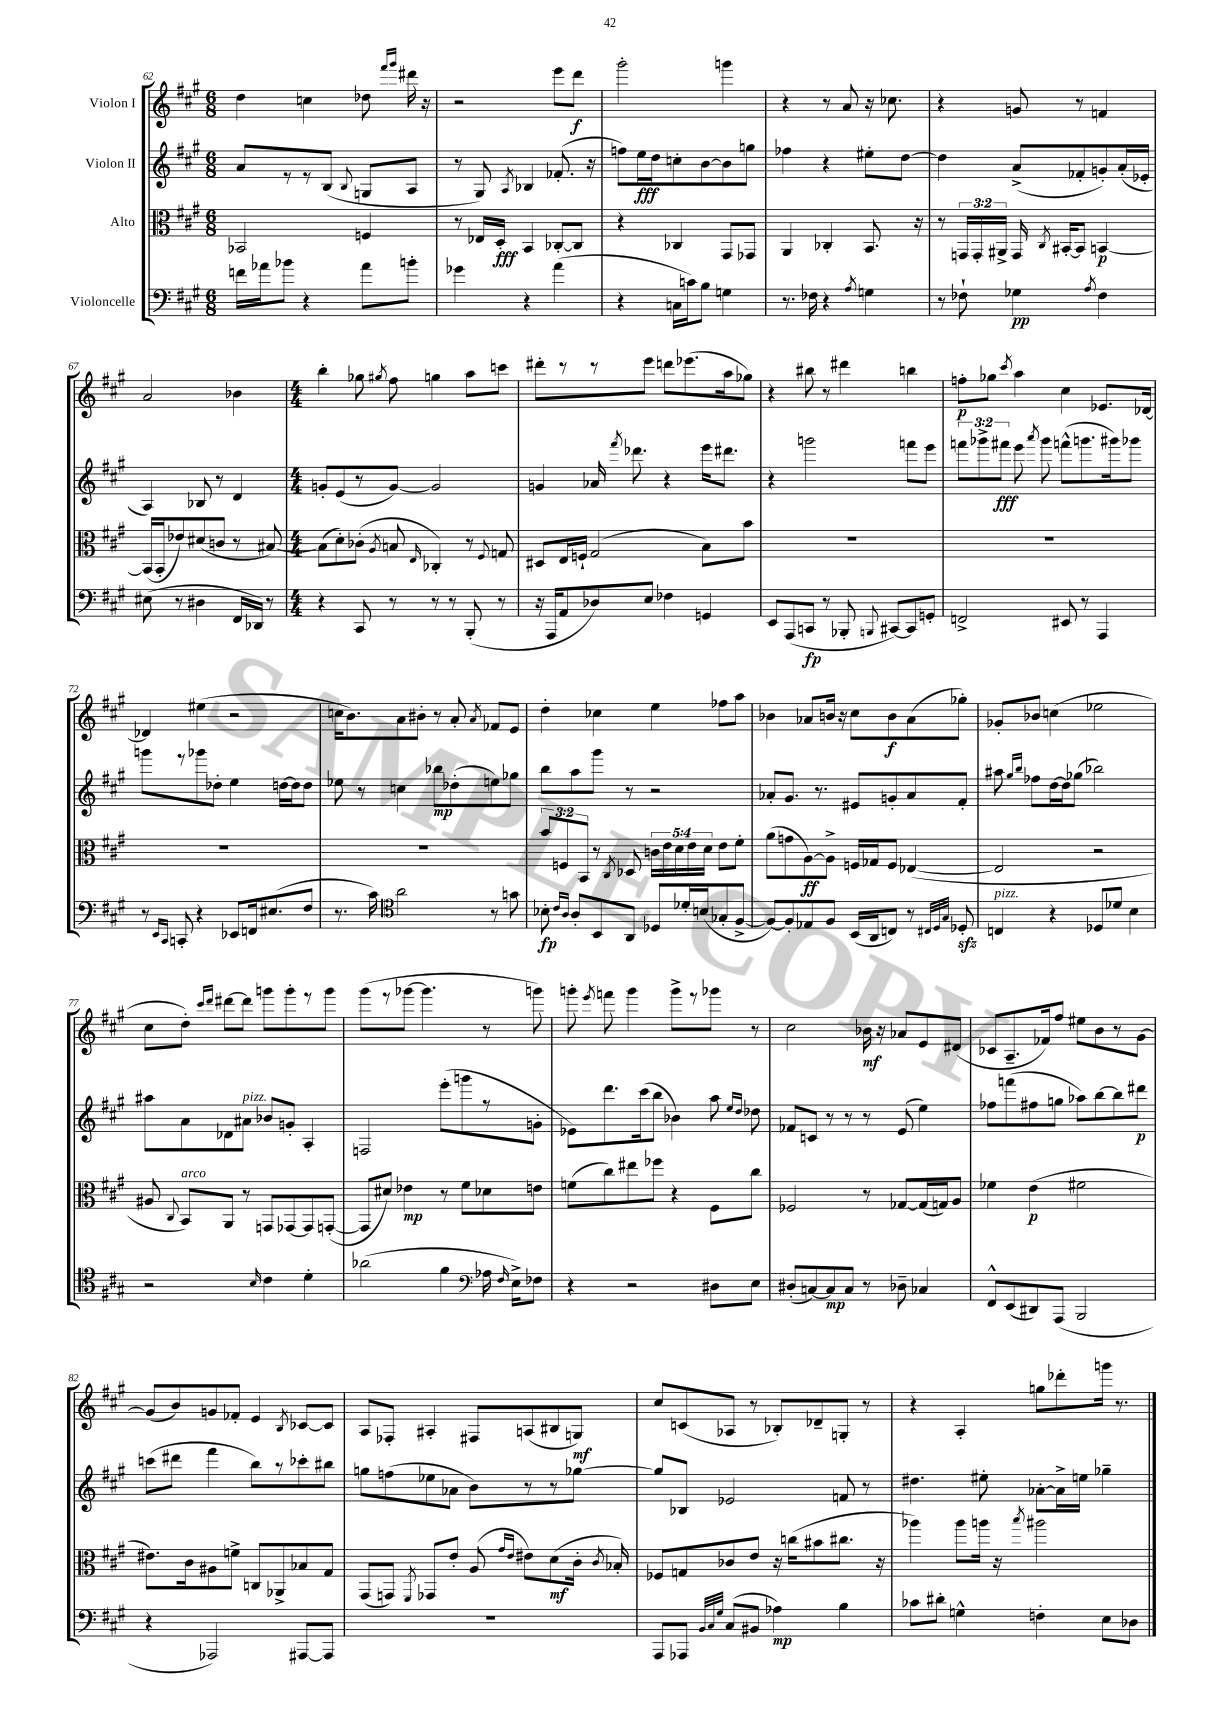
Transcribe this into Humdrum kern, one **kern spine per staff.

**kern	**dynam	**kern	**dynam	**kern	**dynam	**kern	**dynam
*part4	*part4	*part3	*part3	*part2	*part2	*part1	*part1
*staff4	*staff4	*staff3	*staff3	*staff2	*staff2	*staff1	*staff1
*I"Violoncelle	*	*I"Alto	*	*I"Violon II	*	*I"Violon I	*
*clefF4	*	*clefC3	*	*clefG2	*	*clefG2	*
*k[f#c#g#]	*	*k[f#c#g#]	*	*k[f#c#g#]	*	*k[f#c#g#]	*
*M6/8	*	*M6/8	*	*M6/8	*	*M6/8	*
=62	=62	=62	=62	=62	=62	=62	=62
16fn\LL	.	2BB-X/	.	8a/L	.	4dd\	.
16a-X\J	.	.	.	.	.	.	.
8b-X\J	.	.	.	8r	.	.	.
4r	.	.	.	8r	.	4ccn\	.
.	.	.	.	(8B/J	.	.	.
.	.	.	.	8qqB/	.	.	.
8a-\L	.	4Fn/	.	8Gn/L	.	8dd-X\	.
.	.	.	.	.	.	16qqfff#/LL	.
.	.	.	.	.	.	16qqggg#/JJ	.
8bn'\J	.	.	.	8A/J	.	16ddd#X\	.
.	.	.	.	.	.	16r	.
=63	=63	=63	=63	=63	=63	=63	=63
4g-X\	.	8r	.	8r	.	2r	.
.	.	16E-X/LL	.	8G#/)	.	.	.
.	.	16D'/JJ	fff	.	.	.	.
.	.	.	.	8qA/	.	.	.
4r	.	4BB/	.	4B-X/	.	.	.
(4a\	.	[8C-X'/L	.	(8.f-X'/	.	8eee\L	.
.	.	8C-/J]	.	.	.	8ddd\J	f
.	.	.	.	16r	.	.	.
=64	=64	=64	=64	=64	=64	=64	=64
4r	.	4r	.	8ffn\L)	.	2ggg#'\	.
.	.	.	.	16ee\L	fff	.	.
.	.	.	.	16dd\J	.	.	.
16Cn\LL	.	4C-X/	.	8ccn'\	.	.	.
16cn\J)	.	.	.	.	.	.	.
8B\J	.	.	.	[8b\	.	.	.
4Gn\	.	8GG#/L	.	8b\]	.	4gggn\	.
.	.	8GG-X/J	.	8ggn\J	.	.	.
=65	=65	=65	=65	=65	=65	=65	=65
8.r	.	4AA/	.	4ff-X\	.	4r	.
16F-X\	.	.	.	.	.	.	.
4r	.	4C-X'/	.	4r	.	8r	.
.	.	.	.	.	.	8a/	.
8qA/	.	.	.	.	.	.	.
4Gn\	.	8.BB/	.	8ee#X'\L	.	16r	.
.	.	.	.	.	.	8.cc-X\	.
.	.	.	.	[8dd\J	.	.	.
.	.	16r	.	.	.	.	.
=66	=66	=66	=66	=66	=66	=66	=66
8r	.	8r	.	4dd\]	.	4r	.
8F-X`\	.	24GGn/LL	.	.	.	.	.
.	.	24GG'/	.	.	.	.	.
.	.	24AA#X^/JJ	.	.	.	.	.
4G-X\	pp	16GG/	.	(8a^/L	.	8gn/	.
.	.	8qC#/	.	.	.	.	.
.	.	[16BB#X'/KL	.	.	.	.	.
.	.	8BB#/J]	.	8f-X'/	.	8r	.
8qA/	.	.	.	.	.	.	.
4F-\	.	[4BBn/	p	8gn'/)	.	4fn/	.
.	.	.	.	(16a'/L	.	.	.
.	.	.	.	16e-X'/JJ	.	.	.
!!LO:LB:g=z
=67	=67	=67	=67	=67	=67	=67	=67
(8E#X\	.	(16BB/LL]	.	4A/)	.	2a/	.
.	.	16BB'/J	.	.	.	.	.
8r	.	8e-X/)	.	.	.	.	.
4D#X\	.	(8d#X/	.	8B-X/	.	.	.
.	.	8cn/J	.	8r	.	.	.
16FF#/LL	.	8r	.	4d/	.	4b-X\	.
16DD-X/JJ)	.	.	.	.	.	.	.
8r	.	[8B#X/)	.	.	.	.	.
=68	=68	=68	=68	=68	=68	=68	=68
*M4/4	*	*M4/4	*	*M4/4	*	*M4/4	*
4r	.	(8B#\L]	.	8gn'/L	.	4bb'\	.
.	.	8d'\)	.	(8e/	.	.	.
8CC#/	.	(8c-X'\J	.	8r	.	8gg-X\	.
.	.	8qA/	.	.	.	8qgg#X/	.
8r	.	8Bn/	.	[8g/J)	.	8ff#\	.
.	.	16qqE/	.	.	.	.	.
8r	.	4C-X'/)	.	2g/]	.	4ggn\	.
8r	.	.	.	.	.	.	.
(8BBB'/	.	8r	.	.	.	8aa\L	.
.	.	8qqF#/	.	.	.	.	.
8r	.	8Gn/	.	.	.	8cccn\J	.
=69	=69	=69	=69	=69	=69	=69	=69
16r	.	8D#X/L	.	4gn/	.	8ddd#X'\L	.
16AAA/KL	.	.	.	.	.	.	.
8AA/	.	16E/L	.	.	.	8r	.
.	.	16Fn`/JJ	.	.	.	.	.
8D-X/)	.	(2G#/	.	16a-X/	.	8r	.
.	.	.	.	8qfff#/	.	.	.
.	.	.	.	8.ddd-X\	.	.	.
8E/J	.	.	.	.	.	8eee\J	.
4F-X\	.	.	.	4r	.	8dddn\L	.
.	.	.	.	.	.	(8.eee-X\	.
4GGn/	.	8B\L)	.	16eee\KL	.	.	.
.	.	.	.	8.ddd#X\J	.	16aa\k	.
.	.	8b\J	.	.	.	8gg-X\J)	.
=70	=70	=70	=70	=70	=70	=70	=70
8EE/L	.	1r	.	4r	.	4r	.
(8AAA/	.	.	.	.	.	.	.
8CCn/J	fp	.	.	2gggn\	.	8bb#X\	.
8r	.	.	.	.	.	8r	.
8BBB-X'/	.	.	.	.	.	4ddd#X\	.
8qqBBBn/	.	.	.	.	.	.	.
[8CC#X/L)	.	.	.	.	.	.	.
8CC#/]	.	.	.	8fffn\L	.	4bbn\	.
8GGn'/J	.	.	.	8eee\J	.	.	.
=71	=71	=71	=71	=71	=71	=71	=71
2FFn^/	.	1r	.	12fffn\L	.	8ffn'\L	p
.	.	.	.	12ggg-X^\	.	.	.
.	.	.	.	.	.	8gg-X\J	.
.	.	.	.	12fff#X\J	fff	.	.
.	.	.	.	.	.	8qccc#/	.
.	.	.	.	8eee\	.	4aa\	.
.	.	.	.	8qaaa/	.	.	.
.	.	.	.	8ggg-\	.	.	.
8EE#X/	.	.	.	(8fffn^^\L	.	4cc#\	.
8r	.	.	.	8.gggn\	.	.	.
4AAA/	.	.	.	.	.	8.e-X/L	.
.	.	.	.	16ggg#X\k)	.	.	.
.	.	.	.	8ggg-X\J	.	.	.
.	.	.	.	.	.	[16d-X/Jk	.
!!LO:LB:g=z
=72	=72	=72	=72	=72	=72	=72	=72
8r	.	1r	.	8gggn\L	.	4d-X/]	.
16qqEE/LL	.	.	.	.	.	.	.
16qqCC#/JJ	.	.	.	.	.	.	.
8CCn'/	.	.	.	8r	.	.	.
4r	.	.	.	8ggg-X\	.	(4ee#X\	.
.	.	.	.	8dd-X'\J	.	.	.
8EE-X/L	.	.	.	4ee\	.	2r	.
16FFn/k	.	.	.	.	.	.	.
(8.E#X/	.	.	.	.	.	.	.
.	.	.	.	[16ddn\LL	.	.	.
.	.	.	.	16dd\J]	.	.	.
8F#/J	.	.	.	8dd\J	.	.	.
=73	=73	=73	=73	=73	=73	=73	=73
8.r	.	1r	.	8ee-X\	.	16ccn\KL	.
.	.	.	.	.	.	8.b\)	.
.	.	.	.	8r	.	.	.
16c#\)	.	.	.	.	.	.	.
*clefC4	*	*	*	*	*	*	*
2a\	.	.	.	4ccn\	.	8a\	.
.	.	.	.	.	.	8b#X'\J	.
.	.	.	.	8bb-X\L	mp	8r	.
.	.	.	.	(8dd-X'\	.	8a'/	.
.	.	.	.	.	.	8qa/	.
8r	.	.	.	8een\)	.	8f-X/L	.
8gn\	.	.	.	8gg-X\J	.	8e/J	.
=74	=74	=74	=74	=74	=74	=74	=74
8B-X'\	fp	12b/L	.	8bb\L	.	4dd'\	.
.	.	12Fn/	.	.	.	.	.
16qqc#/LL	.	.	.	.	.	.	.
16qqA/JJ	.	.	.	.	.	.	.
8A'/L	.	.	.	8aa\	.	.	.
.	.	12BB/J	.	.	.	.	.
8BB/	.	8r	.	8ggg#\J	.	4cc-X\	.
.	.	8qC#/	.	.	.	.	.
8AA/J	.	8D-X/	.	8r	.	.	.
8D-X/L	.	20cn\LL	.	2r	.	4ee\	.
.	.	20e\	.	.	.	.	.
.	.	20d\	.	.	.	.	.
16d-X'/L	.	.	.	.	.	.	.
.	.	20e\	.	.	.	.	.
(16Bn/J	.	.	.	.	.	.	.
.	.	20d\JJ	.	.	.	.	.
8G-X'/	.	8e\L	.	.	.	8ff-X\L	.
[8F#^/J	.	8f#'\J	.	.	.	8aa\J	.
=75	=75	=75	=75	=75	=75	=75	=75
8F#/L_)	.	(8a\L	.	8a-X'/L	.	4b-X\	.
8F#'/]	.	8gn\	.	8.g#/J	.	.	.
8E-X/	.	[8A\)	ff	.	.	8a-X/L	.
.	.	.	.	8.r	.	.	.
8F#/J	.	8A^\J]	.	.	.	16bn/Jk	.
.	.	.	.	.	.	16r	.
(16BB/LL	.	16Fn/LL	.	8e#X/L	.	8cc#\L	.
16AA/J	.	16G-X/J	.	.	.	.	.
8Cn/J)	.	8F/J	.	8gn'/	.	8b\	f
8r	.	([4E-X/	.	8a-/	.	(8a-\	.
32qqC#X/LLL	.	.	.	.	.	.	.
32qqD/	.	.	.	.	.	.	.
32qqG#/JJJ	.	.	.	.	.	.	.
8D-Xzz'/	.	.	.	8f#'/J	.	8gg-X'\J)	.
=76	=76	=76	=76	=76	=76	=76	=76
!LO:TX:a:i:t=pizz.	!	!	!	!	!	!	!
4Cn/	.	2E-/]	.	8aa#X\	.	8g-X'/L	.
.	.	.	.	16qqgg#/LL	.	.	.
.	.	.	.	16qqbb/JJ	.	.	.
.	.	.	.	8ff-X\L	.	8b-X/J	.
4r	.	.	.	[16dd\L	.	(4ccn\	.
.	.	.	.	16dd\J]	.	.	.
.	.	.	.	(8gg-X\J	.	.	.
8D-X/L	.	2r	.	2bb-X\)	.	2ee-X\	.
8d-X/J	.	.	.	.	.	.	.
4B\	.	.	.	.	.	.	.
!!LO:LB:g=z
=77	=77	=77	=77	=77	=77	=77	=77
2r	.	8A#X/	.	8aa#X\L	.	8cc#\L	.
.	.	8qqC#/	.	.	.	.	.
!	!	!LO:TX:a:i:t=arco	!	!	!	!	!
.	.	8BB/L)	.	8a\	.	8dd'\J)	.
.	.	.	.	.	.	16qqccc#/LL	.
.	.	.	.	.	.	16qqddd/JJ	.
.	.	8AA/J	.	8d-X\	.	[8ddd#X\L	.
!	!	!	!	!LO:TX:a:i:t=pizz.	!	!	!
.	.	8r	.	8a#X\J	.	8ddd#\J]	.
16qqB/	.	.	.	.	.	.	.
4c#\	.	8GGn/L	.	8b-X/L	.	8gggn\L	.
.	.	[8GG-X/	.	8gn'/J	.	8ggg'\	.
4d'\	.	8GG-/]	.	4A'/	.	8r	.
.	.	([8GGn'/J	.	.	.	8ggg\J	.
=78	=78	=78	=78	=78	=78	=78	=78
(2a-X\	.	8GG/L]	.	2Fn/	.	(8ggg#\L	.
.	.	8d#X/J)	.	.	.	8r	.
.	.	4e-X\	mp	.	.	[8ggg-X\J	.
.	.	.	.	.	.	4.ggg-\]	.
4f#\	.	8r	.	(8eee'\L	.	.	.
.	.	8f#\L	.	8gggn\	.	.	.
*clefF4	*	*	*	*	*	*	*
16A-X\	.	8d-X\	.	8r	.	8r	.
16qqF#/	.	.	.	.	.	.	.
16E^\KL)	.	.	.	.	.	.	.
8F-X\J	.	8en\J	.	8gn'\J	.	8gggn\)	.
=79	=79	=79	=79	=79	=79	=79	=79
4r	.	(8fn\L	.	8e-X\L)	.	8gggn'\	.
.	.	.	.	.	.	8qeee/	.
.	.	8cc#\)	.	8.ddd\	.	8fffn\	.
2r	.	8ee#X\	.	.	.	4ggg\	.
.	.	.	.	(16ccc#\k	.	.	.
.	.	8ff-X\J	.	8bb\J	.	.	.
.	.	4r	.	4b-X\)	.	8ggg^\L	.
.	.	.	.	.	.	8r	.
8D#X\L	.	8F#\L	.	8aa\	.	8ggg-X\J	.
.	.	.	.	16qqee/LL	.	.	.
.	.	.	.	16qqdd/JJ	.	.	.
8E\J	.	8cc#\J	.	8dd-X\	.	8r	.
=80	=80	=80	=80	=80	=80	=80	=80
(8D#X'/L	.	2F-X/	.	8f-X/L	.	2cc#\	.
[8Cn/)	.	.	.	8cn/J	.	.	.
8C/]	mp	.	.	8r	.	.	.
8C/J	.	.	.	8r	.	.	.
8r	.	8r	.	8r	.	16b-X\	mf
.	.	.	.	.	.	16r	.
8D-X~\	.	[8G-X/L	.	(8e/	.	8a-X/L	.
4C-X/	.	(16G-/L]	.	4ee\)	.	8e/	.
.	.	16Gn/J)	.	.	.	.	.
.	.	8A/J	.	.	.	(8d#X/J	.
=81	=81	=81	=81	=81	=81	=81	=81
8FF#^^/L	.	4f-X\	.	8ff-X\L	.	8c-X/L	.
(8EE/	.	.	.	(8fffn\	.	8.A~/	.
8DD#X/)	.	(4e\	p	8ff#X\	.	.	.
.	.	.	.	.	.	16f-X/k)	.
(8AAA/J	.	.	.	8ggn\J	.	8ff#/J	.
2BBB/	.	2f#X\	.	8aa-X\L)	.	8ee#X\L	.
.	.	.	.	[8bb\	.	8b\	.
.	.	.	.	8bb\]	.	8r	.
.	.	.	.	8ddd#X\J	p	[8g#\J	.
!!LO:LB:g=z
=82	=82	=82	=82	=82	=82	=82	=82
4r	.	8.e#X\L)	.	(8cccn\L	.	(8g#/L]	.
.	.	.	.	8ddd#X\J	.	8b/)	.
.	.	16c#\k	.	.	.	.	.
2AAA-X/)	.	8A#X\	.	4fff#\	.	8gn/	.
.	.	8fn^\J	.	.	.	8f-X'/J	.
.	.	8Cn/L	.	8bb\L)	.	4e/	.
.	.	8AA-X^/	.	8r	.	.	.
.	.	.	.	.	.	8qB/	.
[8AAA#X/L	.	8B-X/	.	8ccc-X'\	.	[8c-X/L	.
8AAA#/J]	.	8G#/J	.	8bb#X\J	.	8c-/J]	.
=83	=83	=83	=83	=83	=83	=83	=83
1r	.	(8GG#/L	.	8ggn\L	.	8A/L	.
.	.	8GGn/J)	.	(8ffn\	.	8F-X'/J	.
.	.	8qFF#/	.	.	.	.	.
.	.	8GG-X/L	.	8ee-X\	.	4A#X'/	.
.	.	8e'/J	.	8a-X\J	.	.	.
.	.	(8A/	.	8b\L)	.	8F#X/L	.
.	.	16qqg#/LL	.	.	.	.	.
.	.	16qqe/JJ	.	.	.	.	.
.	.	8e#X\L)	.	8r	.	(8An/	.
.	.	(8d\	mf	8r	.	8B#X/	.
.	.	16c#'\Jk	.	[8gg-X\J	.	8Gn/J)	mf
.	.	8qc#/	.	.	.	.	.
.	.	16B-X'/)	.	.	.	.	.
=84	=84	=84	=84	=84	=84	=84	=84
8AAA/L	.	8F-X/L	.	8gg-/L]	.	8cc#/L	.
8AAA-X/J	.	8Gn/	.	8B-X/J	.	(8cn/	.
32qqBB/LLL	.	.	.	.	.	.	.
32qqC#/	.	.	.	.	.	.	.
32qqG#/JJJ	.	.	.	.	.	.	.
(8C#/L	.	8c-X/	.	2e-X/	.	8A-X/J	.
8BB#X/J	.	8e/J	.	.	.	8r	.
4A-X\)	mp	16r	.	.	.	8B-X'/L)	.
.	.	(16ccn\KL	.	.	.	.	.
.	.	8b#X\	.	.	.	8d-X~/	.
4B\	.	8.cc#X\J	.	8fn/	.	8Gn'/J	.
.	.	.	.	8r	.	8r	.
.	.	16r	.	.	.	.	.
=85	=85	=85	=85	=85	=85	=85	=85
8c-X\L	.	4aa-X\)	.	4.dd#X\	.	4r	.
8d#X'\J	.	.	.	.	.	.	.
4Gn^^\	.	8aa-\L	.	.	.	4A'/	.
.	.	16aan\Jk	.	8ee#X'\	.	.	.
.	.	16r	.	.	.	.	.
.	.	8qbb/	.	.	.	.	.
4Fn'\	.	2aa#X\	.	[8a-X'\L	.	8ggn\L	.
.	.	.	.	16a-^\L]	.	8ddd-X'\	.
.	.	.	.	16een\JJ	.	.	.
8E\L	.	.	.	4gg-X~\	.	16gggn\Jk	.
.	.	.	.	.	.	8.r	.
8D-X\J	.	.	.	.	.	.	.
==	==	==	==	==	==	==	==
*-	*-	*-	*-	*-	*-	*-	*-
